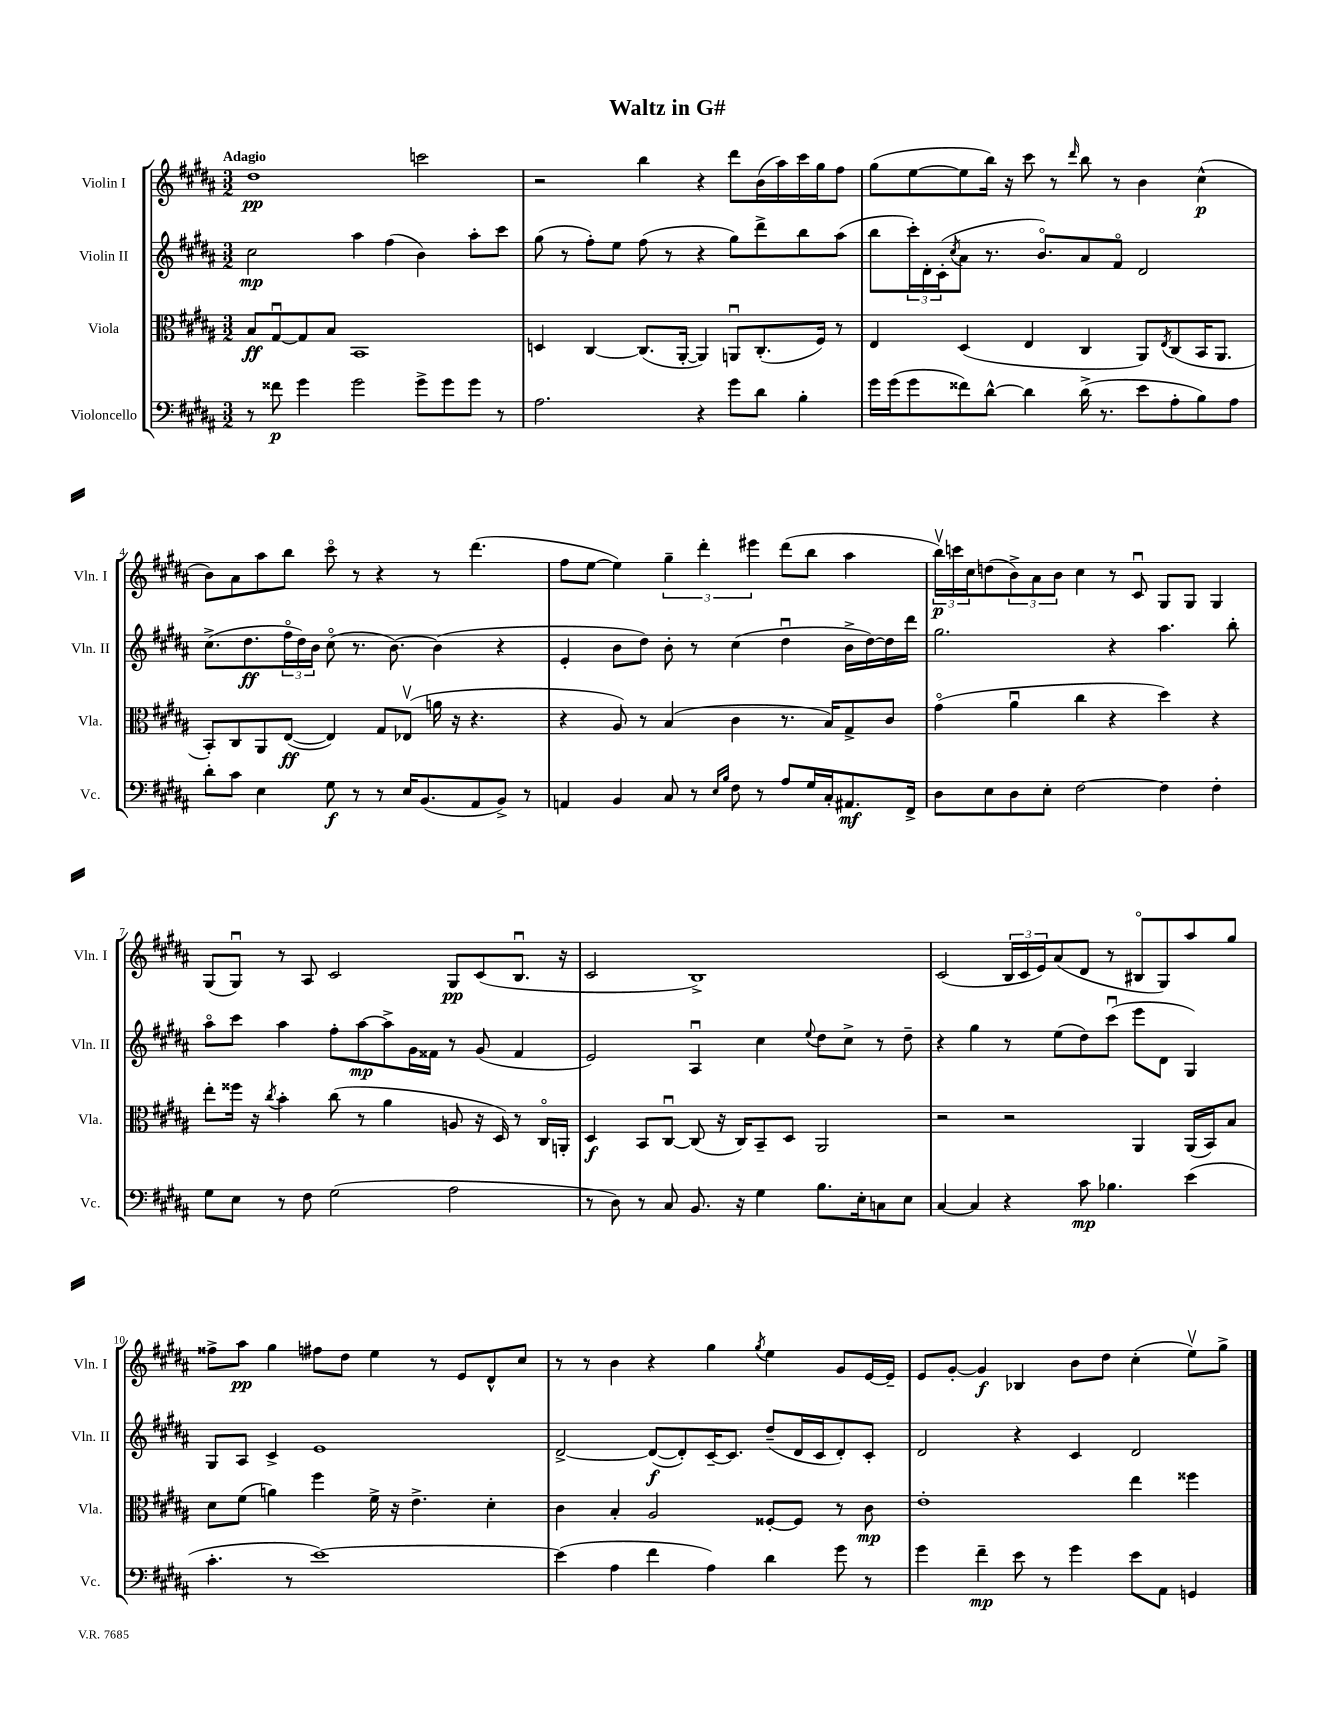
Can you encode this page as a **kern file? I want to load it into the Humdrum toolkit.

**kern	**kern	**kern	**kern
*staff4	*staff3	*staff2	*staff1
*clefF4	*clefC3	*clefG2	*clefG2
*k[f#c#g#d#a#]	*k[f#c#g#d#a#]	*k[f#c#g#d#a#]	*k[f#c#g#d#a#]
*M3/2	*M3/2	*M3/2	*M3/2
8r	8B	2cc#	1dd#
8f##	[8G#u	.	.
4g#	8G#]	.	.
.	8B	.	.
2g#	1BB	4aa#	.
.	.	(4ff#	.
8g#^	.	4b)	2ccc
8g#	.	.	.
8g#	.	8aa#'	.
8r	.	8ccc#	.
=	=	=	=
2.A#	4D	(8gg#	2r
.	.	8r	.
.	[4C#	8ff#')	.
.	.	8ee	.
.	(8.C#]	(8ff#	4bb
.	.	8r	.
.	[16AA#'	.	.
4r	4AA#])	4r	4r
8g#	8AAu	8gg#)	8ddd#
8d#	(8.C#'	8ddd#^	(16b
.	.	.	16aa#)
4B'	.	8bb	16ccc#
.	16F#)	.	16gg#
.	8r	(8aa#	8ff#
=	=	=	=
16g#	4E	8bb	(8gg#
(16g#	.	.	.
8g#	.	24ccc#')	[8ee
.	.	24d#'	.
.	.	(24c#'	.
.	.	8qcc#	.
8f##)	(4D#	8a#	8ee]
[8d#^^	.	8.r	16bb)
.	.	.	16r
4d#]	4E	.	8ccc#
.	.	8.bo)	.
.	.	.	8r
.	.	.	16qqddd#
(16d#^	4C#	8a#	8bb
8.r	.	.	.
.	.	8f#o	8r
8e	8AA#)	2d#	4b
.	8qE	.	.
8A#'	(8C#	.	.
8B)	16BB	.	(4cc#^^
.	8.AA#	.	.
8A#	.	.	.
=	=	=	=
8d#'	8BB')	(8.cc#^	8b)
8c#	8C#	.	8a#
.	.	8.dd#	.
4E	8AA#	.	8aa#
.	([8E	24ff#o	8bb
.	.	24dd#)	.
.	.	24b	.
8G#	4E])	(8cc#o	8ccc#o
8r	.	8.r	8r
8r	8G#	.	4r
.	.	[8.b)	.
16E	(8E-v	.	.
(8.BB	.	.	.
.	16a	(4b]	8r
.	16r	.	.
8AA#	4.r	.	(4.ddd#
8BB^)	.	4r	.
8r	.	.	.
=	=	=	=
4AA	4r	4e'	8ff#
.	.	.	[8ee
4BB	8A#)	8b	4ee])
.	8r	8dd#)	.
8C#	(4B	8b'	6gg#~
8r	.	8r	.
.	.	.	6ddd#'
16qqE	.	.	.
16qqB	.	.	.
8F#	4c#	(4cc#	.
.	.	.	6eee#
8r	.	.	.
8A#	8.r	4dd#u	(8ddd#
16G#	.	.	8bb
16C#'	16B)	.	.
8.AA#	8G#^	16b^	4aa#
.	.	[16dd#)	.
.	8c#	16dd#]	.
16FF#^	.	16ddd#	.
=	=	=	=
8D#	(4g#o	2.gg#	24bbv)
.	.	.	24ccc
.	.	.	24cc#
8E	.	.	(8dd
8D#	4a#u	.	12b^)
.	.	.	12a#
8E'	.	.	.
.	.	.	12b
[2F#	4cc#	.	4cc#
.	4r	4r	8r
.	.	.	8c#u
4F#]	4dd#)	4.aa#	8G#
.	.	.	8G#
4F#'	4r	.	4G#
.	.	8bb'	.
=	=	=	=
8G#	8ee'	8aa#o	(8G#
8E	16ff##	8ccc#	8G#u)
.	16r	.	.
.	8qcc#	.	.
8r	4b'	4aa#	8r
8F#	.	.	8A#
(2G#	(8cc#	8ff#'	2c#
.	8r	[8aa#	.
.	4a#	8aa#^]	.
.	.	16g#	.
.	.	16f##	.
2A#	8A	8r	8G#
.	16r	(8g#	(8c#
.	16D#)	.	.
.	8r	4f##	8.Bu
.	16C#o	.	.
.	16AA'	.	16r
=	=	=	=
8r	4D#	2e)	2c#
8D#)	.	.	.
8r	8BB	.	.
8C#	[8C#u	.	.
8.BB	(8C#]	4A#u	1B^)
.	16r	.	.
16r	16C#)	.	.
4G#	8BB~	4cc#	.
.	8D#	.	.
.	.	8qqee	.
8.B	2AA#	8dd#	.
.	.	8cc#^	.
16E'	.	.	.
8C	.	8r	.
8E	.	8dd#~	.
=	=	=	=
[4C#	2r	4r	(2c#
4C#]	.	4gg#	.
4r	2r	8r	24B
.	.	.	24c#
.	.	.	24e)
.	.	(8ee	(8a#
8c#	.	8dd#)	8d#
4.B-	.	(8ccc#u	8r
.	4AA#	8eee	8B#o
.	.	8d#	8G#)
(4e	(16AA#	4G#)	8aa#
.	16BB)	.	.
.	8B	.	8gg#
=	=	=	=
4.c#'	8d#	8G#	8ff##^
.	(8f#	8A#	8aa#
.	4a)	4c#^	4gg#
8r	.	.	.
[1e)	4ff#	1e	8ff#
.	.	.	8dd#
.	16f#^	.	4ee
.	16r	.	.
.	4.e^	.	.
.	.	.	8r
.	.	.	8e
.	4d#'	.	8d#^^
.	.	.	8cc#
=	=	=	=
(4e]	4c#	[2d#^	8r
.	.	.	8r
4A#	4B'	.	4b
4f#	2A#	(8d#_	4r
.	.	8d#'])	.
4A#)	.	[16c#~	4gg#
.	.	8.c#]	.
.	.	.	8qgg#
4d#	[8F##'	(8dd#~	4ee
.	8F##]	16d#	.
.	.	16c#	.
8g#	8r	8d#')	8g#
8r	8c#	8c#'	[16e
.	.	.	16e~]
=	=	=	=
4g#	1e'	2d#	8e
.	.	.	[8g#'
4f#~	.	.	4g#]
8e	.	4r	4B-
8r	.	.	.
4g#	.	4c#	8b
.	.	.	8dd#
8e	4ee	2d#	(4cc#'
8AA#	.	.	.
4GG	4ff##	.	8eev)
.	.	.	8gg#^
==	==	==	==
*-	*-	*-	*-
